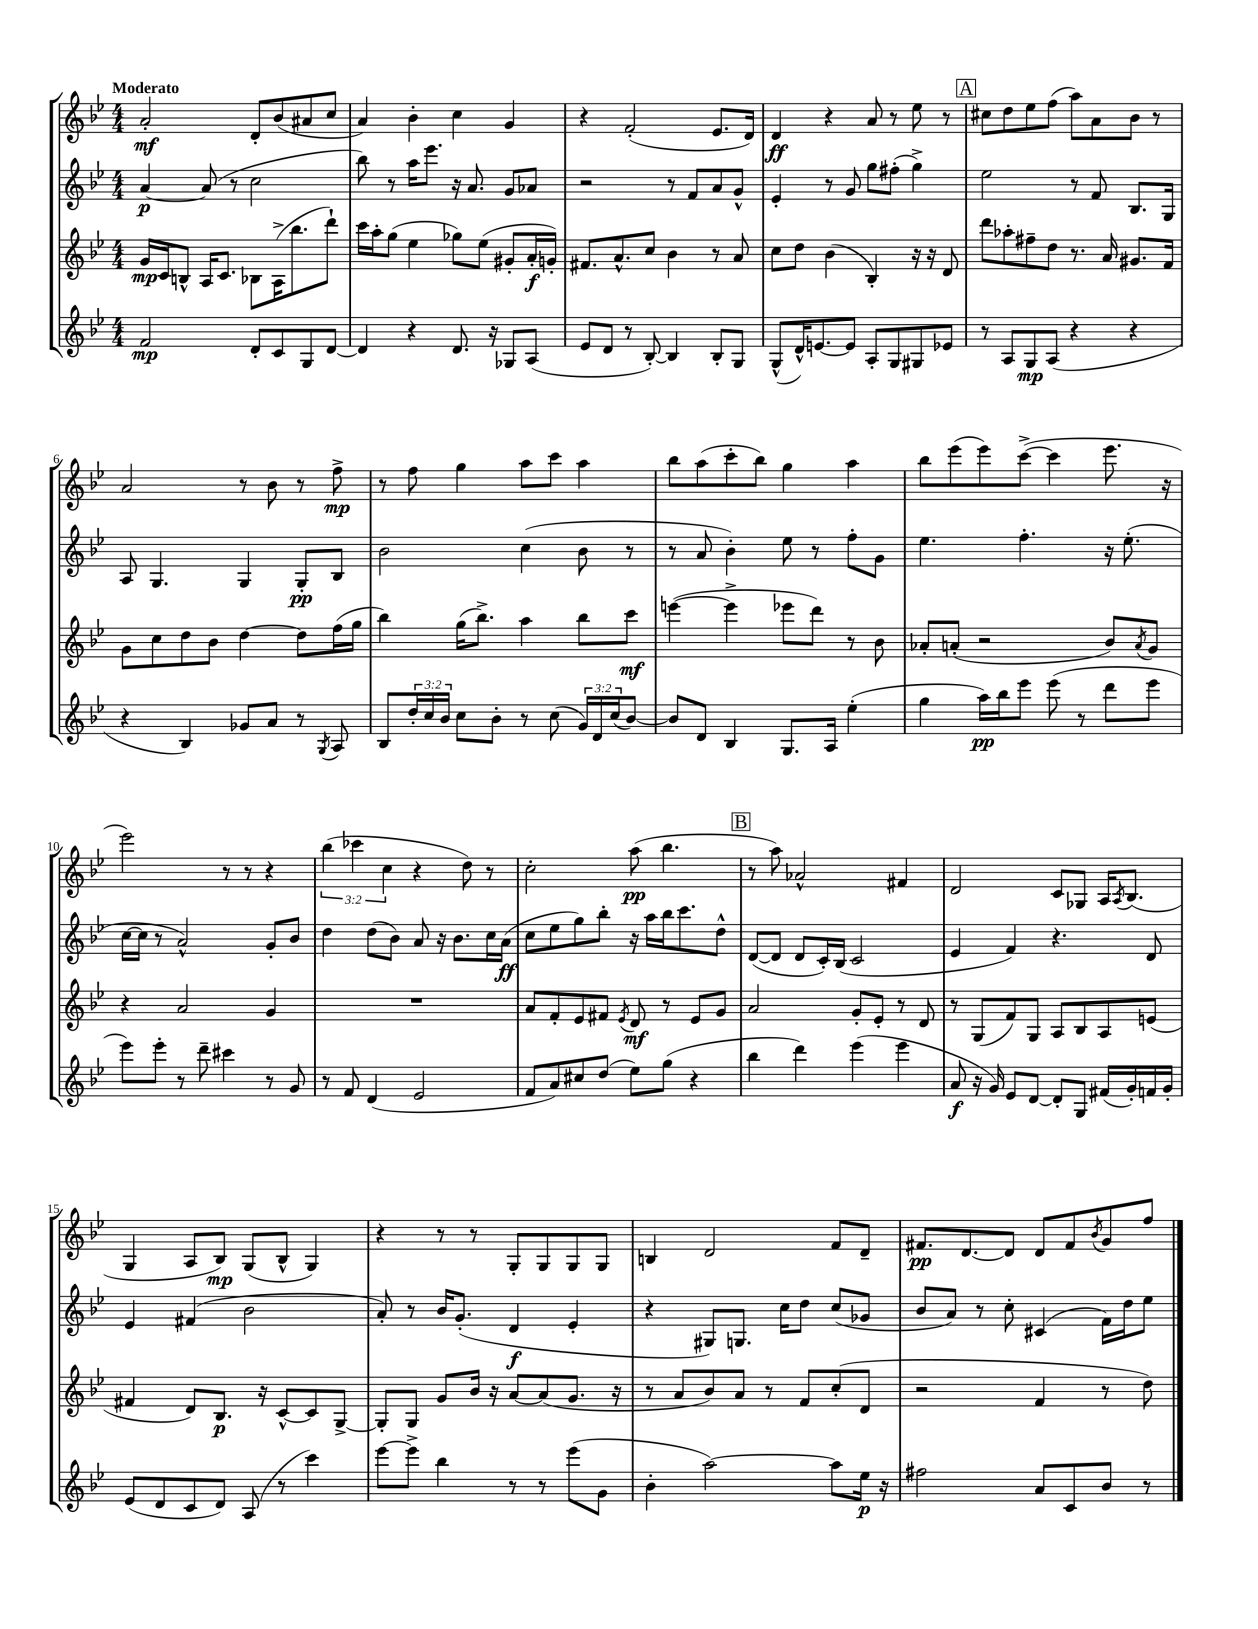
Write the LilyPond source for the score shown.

<<
\new StaffGroup <<
\new Staff = "s0" {
    \clef treble \key bes \major \numericTimeSignature \time 4/4 \override Staff.TupletNumber.text = #tuplet-number::calc-fraction-text \tempo "Moderato"
    a'2-.\mf d'8-. bes'8( ais'8 c''8 |
    a'4) bes'4-. c''4 g'4 |
    r4 f'2-.( ees'8. d'16) |
    d'4\ff r4 a'8 r8 ees''8 r8 |
    \mark \markup { \box "A" } cis''8 d''8 ees''8 f''8( a''8) a'8 bes'8 r8 |
    a'2 r8 bes'8 r8 f''8->\mp |
    r8 f''8 g''4 a''8 c'''8 a''4 |
    bes''8 a''8( c'''8-. bes''8) g''4 a''4 |
    bes''8 ees'''8( ees'''8) c'''8~->( c'''4 ees'''8. r16 |
    ees'''2) r8 r8 r4 |
    \tuplet 3/2 { bes''4( ces'''4 c''4 } r4 d''8) r8 |
    c''2-. a''8\pp( bes''4. |
    \mark \markup { \box "B" } r8 a''8) aes'2-^ fis'4 |
    d'2 c'8 ges8 a16 \acciaccatura { a8 } bes8.( |
    g4 a8 bes8\mp) g8( bes8-^ g4) |
    r4 r8 r8 g8-. g8 g8 g8 |
    b4 d'2 f'8 d'8-- |
    fis'8.\pp d'8.~ d'8 d'8 fis'8 \acciaccatura { bes'8 } g'8 f''8 \bar "|." |
}
\new Staff = "s1" {
    \clef treble \key bes \major \numericTimeSignature \time 4/4
    a'4~\p a'8( r8 c''2 |
    bes''8) r8 a''16 ees'''8. r16 a'8. g'8 aes'8 |
    r2 r8 f'8 a'8 g'8-^ |
    ees'4-. r8 g'8 g''8 fis''8-.( g''4->) |
    \mark \markup { \box "A" } ees''2 r8 f'8 bes8. g16 |
    a8 g4. g4 g8-.\pp bes8 |
    bes'2 c''4( bes'8 r8 |
    r8 a'8 bes'4-.) ees''8 r8 f''8-. g'8 |
    ees''4. f''4.-. r16 ees''8.-.( |
    c''16~ c''16 r8 a'2-^) g'8-. bes'8 |
    d''4 d''8( bes'8) a'8 r16 bes'8. c''16 a'16\ff( |
    c''8 ees''8 g''8) bes''8-. r16 a''16 bes''16 c'''8. d''8-^ |
    \mark \markup { \box "B" } d'8~( d'8 d'8 c'16-.) bes16( c'2 |
    ees'4 f'4) r4. d'8 |
    ees'4 fis'4( bes'2 |
    a'8-.) r8 bes'16 g'8.-.( d'4\f ees'4-. |
    r4 gis8) g8. c''16 d''8 c''8( ges'8 |
    bes'8 a'8) r8 c''8-. cis'4( f'16) d''16 ees''8 \bar "|." |
}
\new Staff = "s2" {
    \clef treble \key bes \major \numericTimeSignature \time 4/4
    g'16\mp c'16 b8-^ a16 c'8. bes8 a16->( bes''8. d'''8-!) |
    c'''16 a''16-. g''8( ees''4 ges''8) ees''8( gis'8-. a'16-.\f g'16-.) |
    fis'8. a'8.-^ c''8 bes'4 r8 a'8 |
    c''8 d''8 bes'4( bes4-.) r16 r16 d'8 |
    \mark \markup { \box "A" } d'''8 aes''8-. fis''8-- d''8 r8. a'16 gis'8. f'16 |
    g'8 c''8 d''8 bes'8 d''4~ d''8 f''16( g''16 |
    bes''4) g''16( bes''8.->) a''4 bes''8 c'''8\mf |
    e'''4~( e'''4-> ees'''8 d'''8) r8 bes'8 |
    aes'8-. a'8-.( r2 bes'8) \acciaccatura { a'8 } g'8 |
    r4 a'2 g'4 |
    R1 |
    a'8 f'8-. ees'8 fis'8 \acciaccatura { ees'8 } d'8\mf r8 ees'8 g'8 |
    \mark \markup { \box "B" } a'2 g'8-. ees'8-. r8 d'8 |
    r8 g8( f'8) g8 a8 bes8 a8 e'8( |
    fis'4 d'8) bes8.\p r16 c'8~-^ c'8 g8~-> |
    g8-. g8 g'8 bes'16 r16 a'8~ a'8( g'8. r16 |
    r8 a'8 bes'8) a'8 r8 f'8 c''8-.( d'8 |
    r2 f'4 r8 d''8) \bar "|." |
}
\new Staff = "s3" {
    \clef treble \key bes \major \numericTimeSignature \time 4/4 \override Staff.TupletNumber.text = #tuplet-number::calc-fraction-text
    f'2\mp d'8-. c'8 g8 d'8~ |
    d'4 r4 d'8. r16 ges8 a8( |
    ees'8 d'8 r8 bes8~-.) bes4 bes8-. g8 |
    g8-^( d'16-^) e'8.~ e'8 a8-. g8 gis8 ees'8 |
    \mark \markup { \box "A" } r8 a8 g8\mp a8( r4 r4 |
    r4 bes4) ges'8 a'8 r8 \acciaccatura { g8 } a8 |
    bes8 \tuplet 3/2 { d''16-. c''16 bes'16 } c''8 bes'8-. r8 c''8( \tuplet 3/2 { g'16) d'16 c''16( } bes'8~) |
    bes'8 d'8 bes4 g8. a16 ees''4-.( |
    g''4 a''16\pp) bes''16 ees'''8 ees'''8( r8 d'''8 ees'''8 |
    ees'''8) ees'''8-. r8 d'''8-- cis'''4 r8 g'8 |
    r8 f'8 d'4( ees'2 |
    f'8 a'8) cis''8 d''8( ees''8) g''8( r4 |
    \mark \markup { \box "B" } bes''4 d'''4) ees'''4( ees'''4 |
    a'8\f r16 g'16) ees'8 d'8~ d'8-. g8 fis'16( g'16-.) f'16 g'16-. |
    ees'8( d'8 c'8 d'8) a8( r8 c'''4) |
    ees'''8~ ees'''8-> bes''4 r8 r8 ees'''8( g'8 |
    bes'4-. a''2~) a''8 ees''16\p r16 |
    fis''2 a'8 c'8 bes'8 r8 \bar "|." |
}
>>
>>
